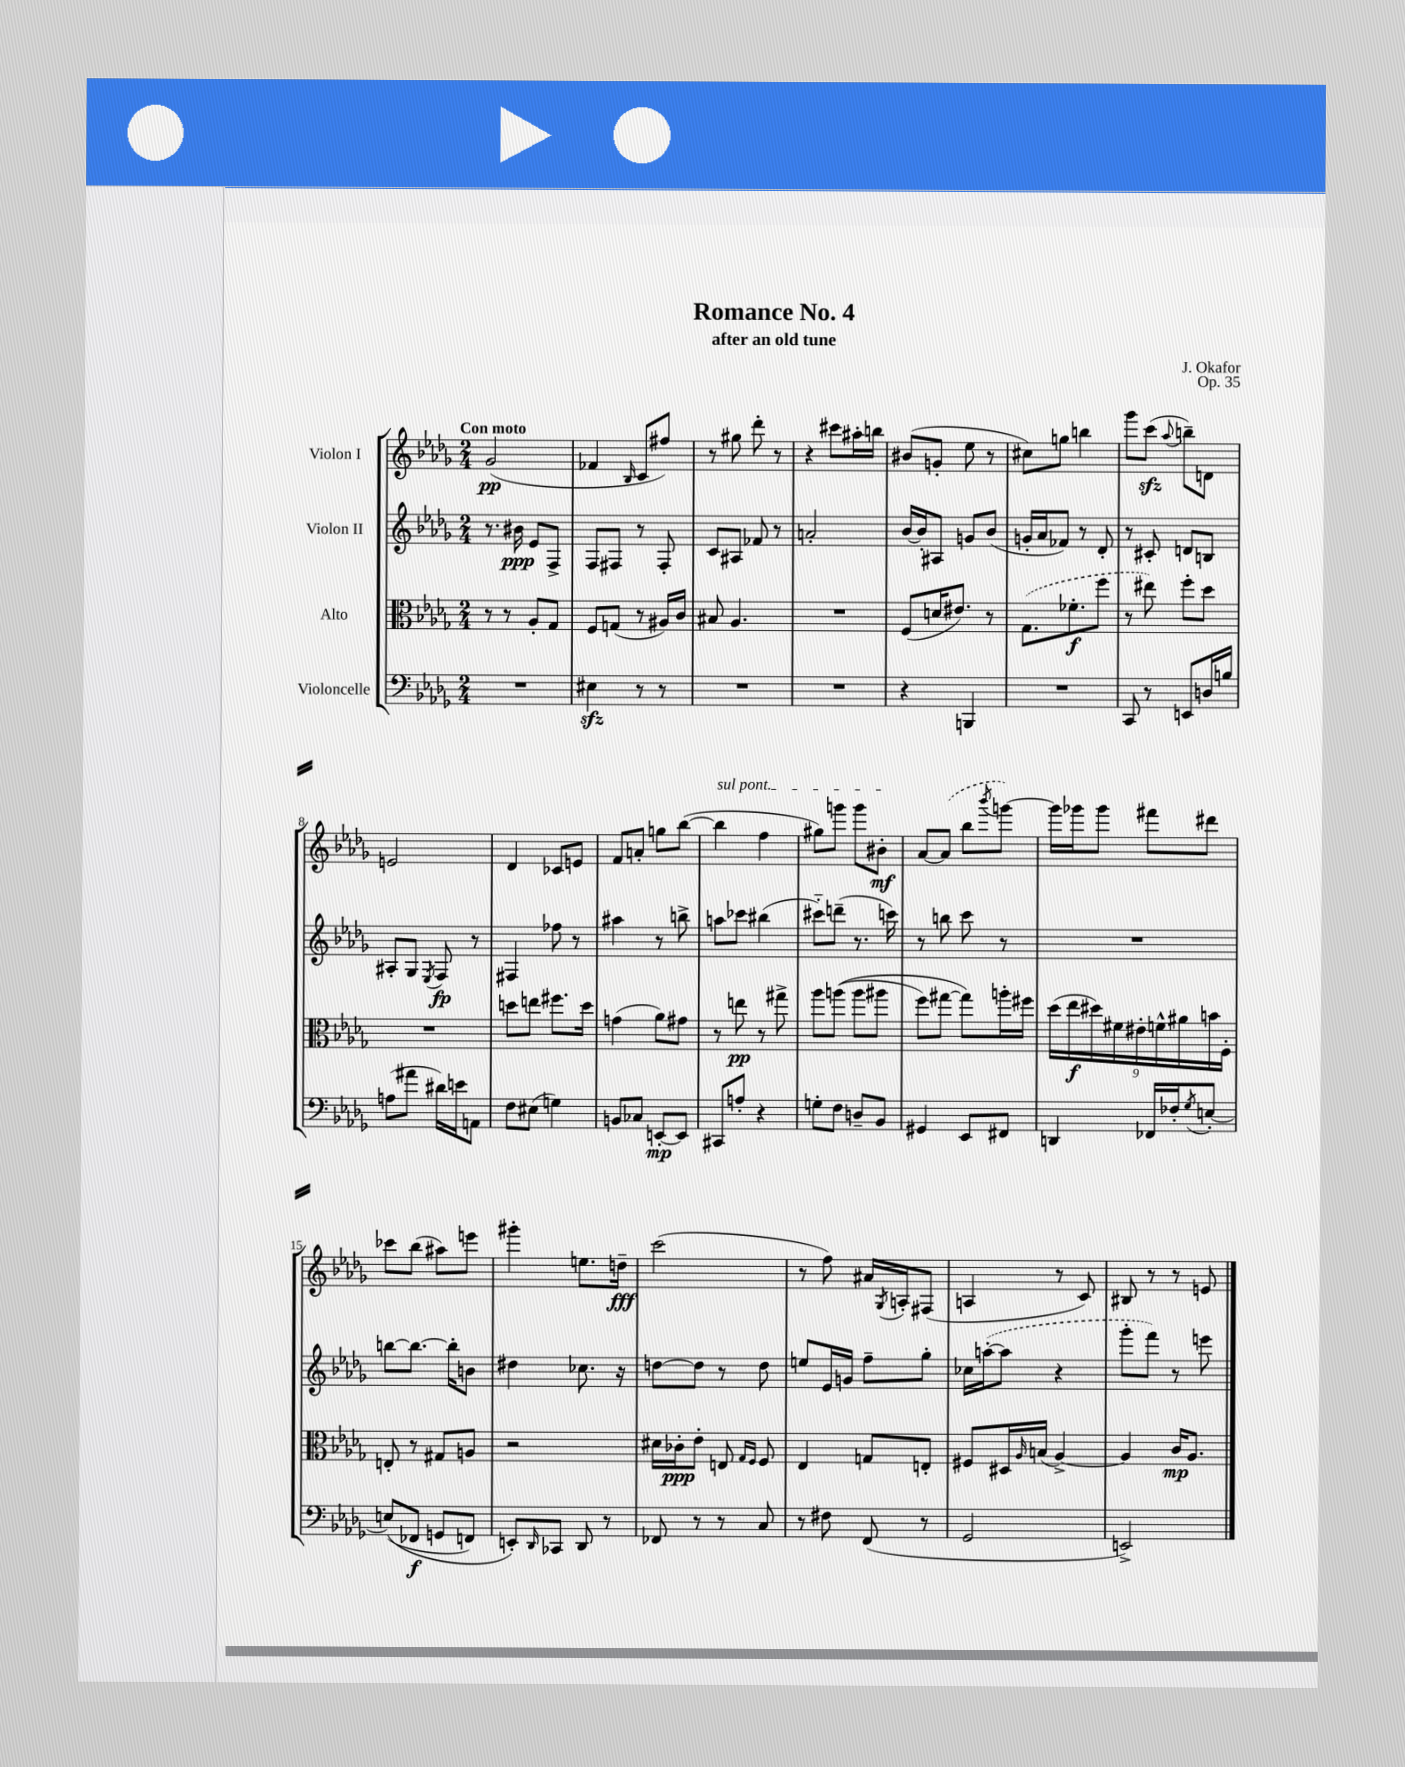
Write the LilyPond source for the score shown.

\header { title = "Romance No. 4" composer = "J. Okafor" subtitle = "after an old tune" opus = "Op. 35" }
<<
\new StaffGroup <<
\new Staff = "s0" \with { instrumentName = "Violon I" } {
    \clef treble \key des \major \numericTimeSignature \time 2/4 \tempo "Con moto"
    ges'2\pp( |
    fes'4 \grace { bes16 } c'8 fis''8) |
    r8 gis''8 des'''8-. r8 |
    r4 cis'''8 ais''16-. b''16 |
    bis'8( g'8-. ees''8 r8 |
    cis''8) g''8 b''4 |
    ges'''8 c'''8\sfz( \appoggiatura { aes''8 } b''8--) d'8 |
    e'2 |
    des'4 ces'8 e'8 |
    f'8 a'8-. g''8 bes''8~( |
    \once \override TextSpanner.bound-details.left.text = \markup { \italic "sul pont." } bes''4\startTextSpan f''4 |
    gis''8) g'''8 g'''8 bis'8-.\mf\stopTextSpan |
    aes'8~ \once \slurDashed aes'8( bes''8 \acciaccatura { bes'''8 } g'''8~) |
    g'''16 ges'''16 ges'''8 fis'''8 dis'''8 |
    ces'''8 bes''8( ais''8) e'''8 |
    gis'''4-. e''8. d''16--\fff |
    c'''2( |
    r8 f''8) ais'16 \acciaccatura { ges8 } a16-. fis8( |
    a4 r8 c'8) |
    bis8 r8 r8 e'8 \bar "|." |
}
\new Staff = "s1" \with { instrumentName = "Violon II" } {
    \clef treble \key des \major \numericTimeSignature \time 2/4
    r8. bis'16\ppp ees'8 f8-> |
    f8 fis8 r8 fis8-. |
    c'8 ais8 fes'8 r8 |
    a'2-. |
    bes'16~ bes'16-. ais8 g'8 bes'8( |
    g'16-. aes'16 fes'8) r8 des'8-. |
    r8 cis'8-. d'8 b8 |
    ais8-. ges8 \acciaccatura { ees8 } f8\fp r8 |
    fis4 fes''8 r8 |
    ais''4 r8 b''8-> |
    a''8 ces'''8 bis''4( |
    cis'''8-_) d'''8--( r8. c'''16) |
    r8 b''8 c'''8 r8 |
    R2 |
    b''8~ b''8.~ b''16-. b'8 |
    dis''4 ces''8. r16 |
    d''8~ d''8 r8 d''8 |
    e''8 ees'16 g'16 f''8-- ges''8-. |
    ces''16 \once \slurDashed a''16~-.( a''8 r4 |
    ges'''8-. f'''8) r8 e'''8 \bar "|." |
}
\new Staff = "s2" \with { instrumentName = "Alto" } {
    \clef alto \key des \major \numericTimeSignature \time 2/4
    r8 r8 aes8-. ges8 |
    f8 g8( r8 ais16) c'16 |
    bis8 aes4. |
    R2 |
    f8( d'16 eis'8.) r8 |
    \once \slurDashed ges8.( fes'8.-.\f f''8 |
    r8 eis''8) f''8-. des''8 |
    R2 |
    d''8 e''8 fis''8. d''16 |
    g'4( aes'8) gis'8 |
    r8 e''8\pp r8 gis''8-> |
    aes''8 a''8(\( a''8 ais''8 |
    f''8) gis''8~ gis''8\) a''16-. fis''16 |
    \tuplet 9/8 { des''16( ees''16\f dis''16) fis'16 eis'16-. f'16-^ ais'16 b'16 f16-. } |
    e8-. r8 gis8 a8 |
    r2 |
    dis'16 ces'16-.\ppp ees'8-. e8 \grace { ges16 f16 } f8 |
    ees4 g8 e8-. |
    fis8 dis16 \grace { aes16 } b16( aes4~->) |
    aes4 c'16\mp aes8. \bar "|." |
}
\new Staff = "s3" \with { instrumentName = "Violoncelle" } {
    \clef bass \key des \major \numericTimeSignature \time 2/4
    R2 |
    eis4\sfz r8 r8 |
    R2 |
    R2 |
    r4 b,,4 |
    R2 |
    c,8 r8 e,8 d16 b16 |
    a8( ais'8 dis'16) e'16 a,8 |
    f8 eis8( g4) |
    b,8 ces8 e,8~-.\mp e,8 |
    cis,8 a8-. r4 |
    g8-. f8 d8-- bes,8 |
    gis,4 ees,8 fis,8 |
    d,4 fes,16 fes16-. \acciaccatura { ges8 } e8~-. |
    e8(\( fes,8\f g,8 f,8) |
    e,8-.\) \grace { des,16 } ces,8 des,8 r8 |
    fes,8 r8 r8 c8 |
    r8 fis8 f,8( r8 |
    ges,2 |
    e,2->) \bar "|." |
}
>>
>>
